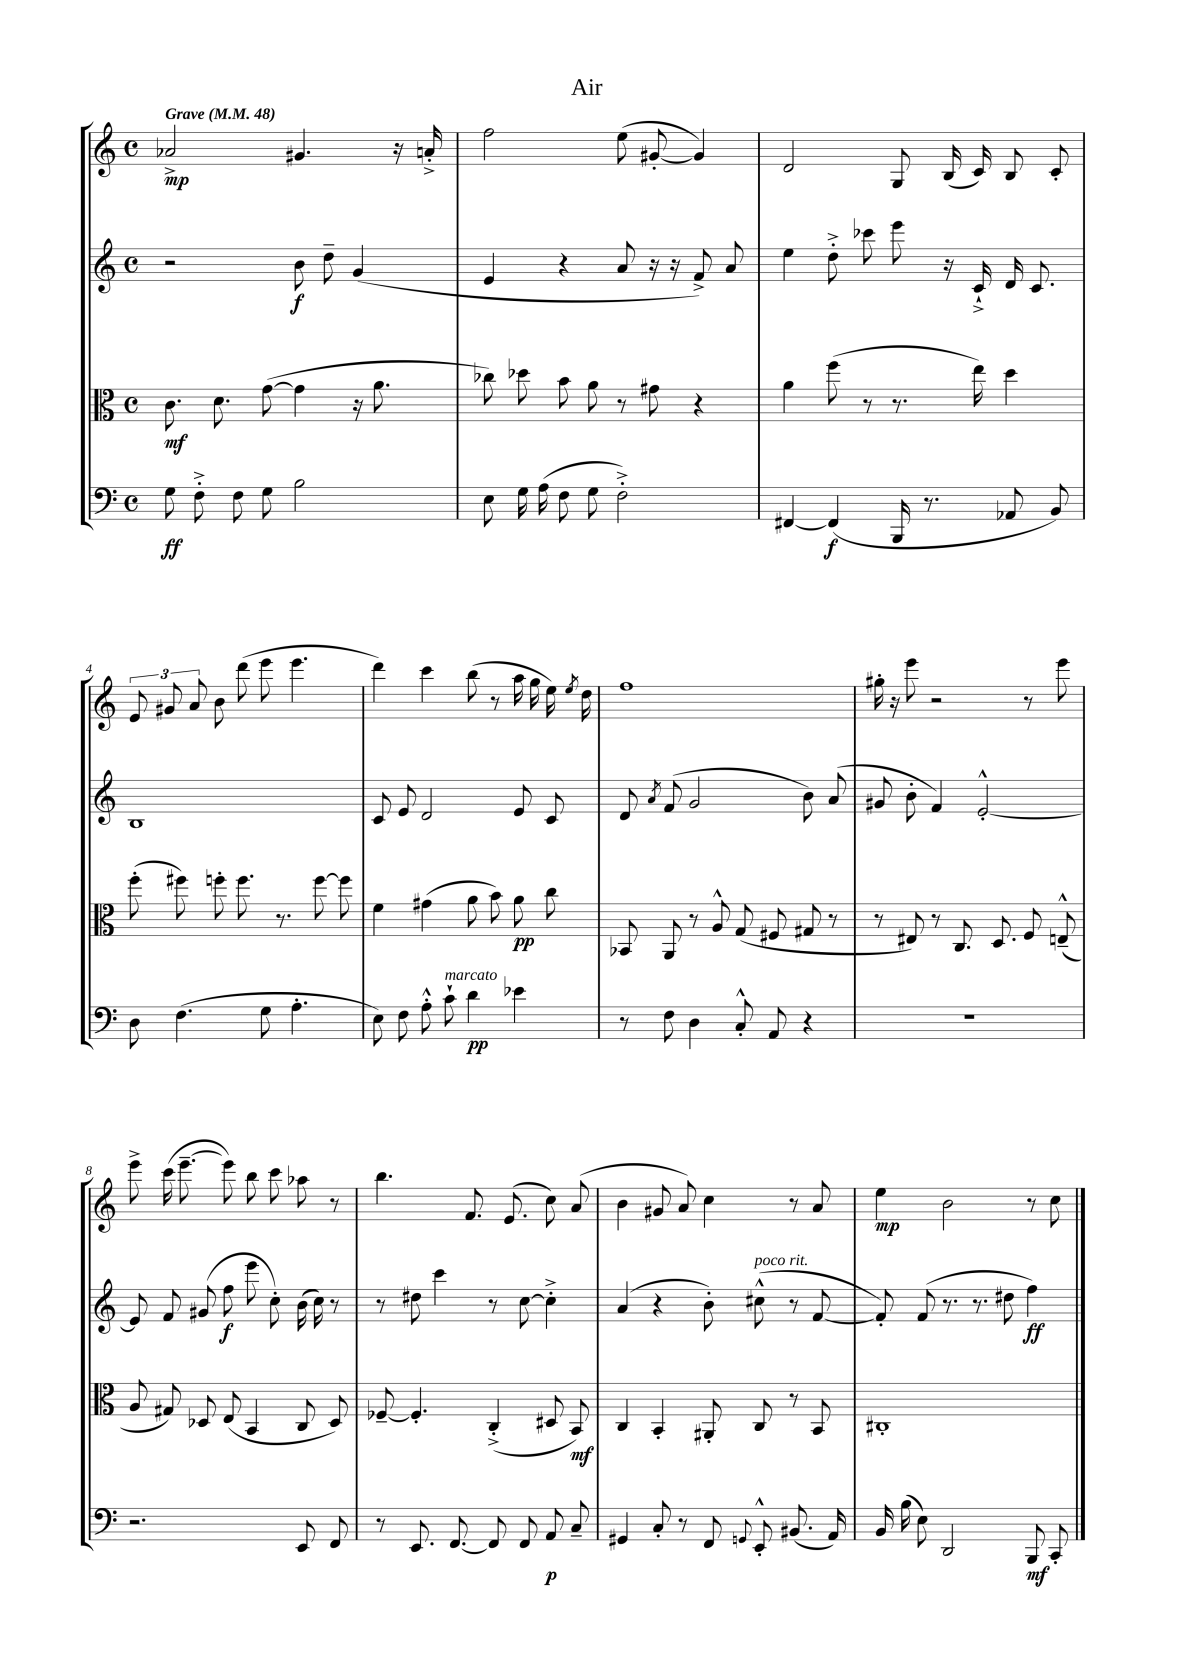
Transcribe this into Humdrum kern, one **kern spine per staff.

**kern	**kern	**kern	**kern
*staff4	*staff3	*staff2	*staff1
*clefF4	*clefC3	*clefG2	*clefG2
*k[]	*k[]	*k[]	*k[]
*M4/4	*M4/4	*M4/4	*M4/4
*met(c)	*met(c)	*met(c)	*met(c)
*MM48	*MM48	*MM48	*MM48
8G\	8.c\	2r	2a-^/
8F'^\	.	.	.
.	8.d\	.	.
8F\	.	.	.
8G\	([8g\	.	.
2B\	4g\]	8b\	4.g#/
.	.	8dd~\	.
.	16r	(4g/	.
.	8.a\	.	.
.	.	.	16r
.	.	.	16a'^/
=	=	=	=
8E\	8cc-\)	4e/	2ff\
16G\	8dd-\	.	.
(16A\	.	.	.
8F\	8b\	4r	.
8G\	8a\	.	.
2F'^\)	8r	8a/	(8ee\
.	8g#\	16r	[8g#'/
.	.	16r	.
.	4r	8f^/)	4g#/])
.	.	8a/	.
=	=	=	=
[4FF#/	4a\	4ee\	2d/
(4FF#/]	(8ff\	8dd'^\	.
.	8r	8ccc-\	.
16BBB/	8.r	8eee\	8G/
8.r	.	.	.
.	.	16r	(16B/
.	16ee\)	16c`^/	16c/)
8AA-/	4dd\	16d/	8B/
.	.	8.c/	.
8BB/)	.	.	8c'/
=	=	=	=
8D\	(8ff'\	1B	12e/
.	.	.	12g#/
(4.F\	8ff#\)	.	.
.	.	.	12a/
.	8ff'\	.	8b\
.	8.ff\	.	(8ddd\
8G\	.	.	8eee\
.	8.r	.	.
4.A'\	.	.	4.eee\
.	[8ff\	.	.
.	8ff\]	.	.
=	=	=	=
8E\)	4f\	8c/	4ddd\)
8F\	.	8e/	.
8A'^^\	(4g#\	2d/	4ccc\
8c`\	.	.	.
4d\	8a\	.	(8bb\
.	8b\)	.	8r
4e-\	8a\	8e/	16aa\
.	.	.	16gg\
.	8cc\	8c/	16ee\)
.	.	.	8qee/
.	.	.	16dd\
=	=	=	=
8r	8BB-/	8d/	1ff
.	.	8qa/	.
8F\	8AA/	(8f/	.
4D\	8r	2g/	.
.	8A^^/	.	.
8C'^^/	(8G/	.	.
8AA/	8F#/	.	.
4r	8G#/	8b\)	.
.	8r	(8a/	.
=	=	=	=
1r	8r	8g#/	16gg#'\
.	.	.	16r
.	8E#/)	8b'\	8eee\
.	8r	4f/)	2r
.	8.C/	.	.
.	.	[2e'^^/	.
.	8.D/	.	.
.	8F/	.	8r
.	(8E~^^/	.	8eee\
=	=	=	=
2.r	8A/	8e/]	8eee^\
.	8G#/)	8f/	(16ccc\
.	.	.	[8.eee~\
.	8D-/	(8g#/	.
.	(8E/	8ff\	8eee\])
.	4BB/	8eee\	8bb\
.	.	8cc'\)	8ccc\
8EE/	8C/	(16b\	8aa-\
.	.	16cc\)	.
8FF/	8D-/)	8r	8r
=	=	=	=
8r	[8F-~/	8r	4.bb\
8.EE/	4.F-'/]	8dd#\	.
.	.	4ccc\	.
[8.FF/	.	.	.
.	.	.	8.f/
8FF/]	(4C'^/	8r	.
.	.	.	(8.e/
8FF/	.	[8cc\	.
8AA/	8D#/	4cc'^\]	8cc\)
8C~/	8BB/)	.	(8a/
=	=	=	=
4GG#/	4C/	(4a/	4b\
8C'/	4BB'/	4r	8g#/
8r	.	.	8a/)
8FF/	8AA#'/	8b'\)	4cc\
8qqGG/	.	.	.
8EE'^^/	8C/	(8cc#^^\	.
(8.BB#/	8r	8r	8r
.	8BB/	[8f/	8a/
16AA/)	.	.	.
=	=	=	=
16BB/	1C#'	8f'/])	4ee\
(16B\	.	.	.
8E\)	.	(8f/	.
2DD/	.	8.r	2b\
.	.	8.r	.
.	.	8dd#\	.
8BBB/	.	4ff\)	8r
8CC'/	.	.	8cc\
==	==	==	==
*-	*-	*-	*-
